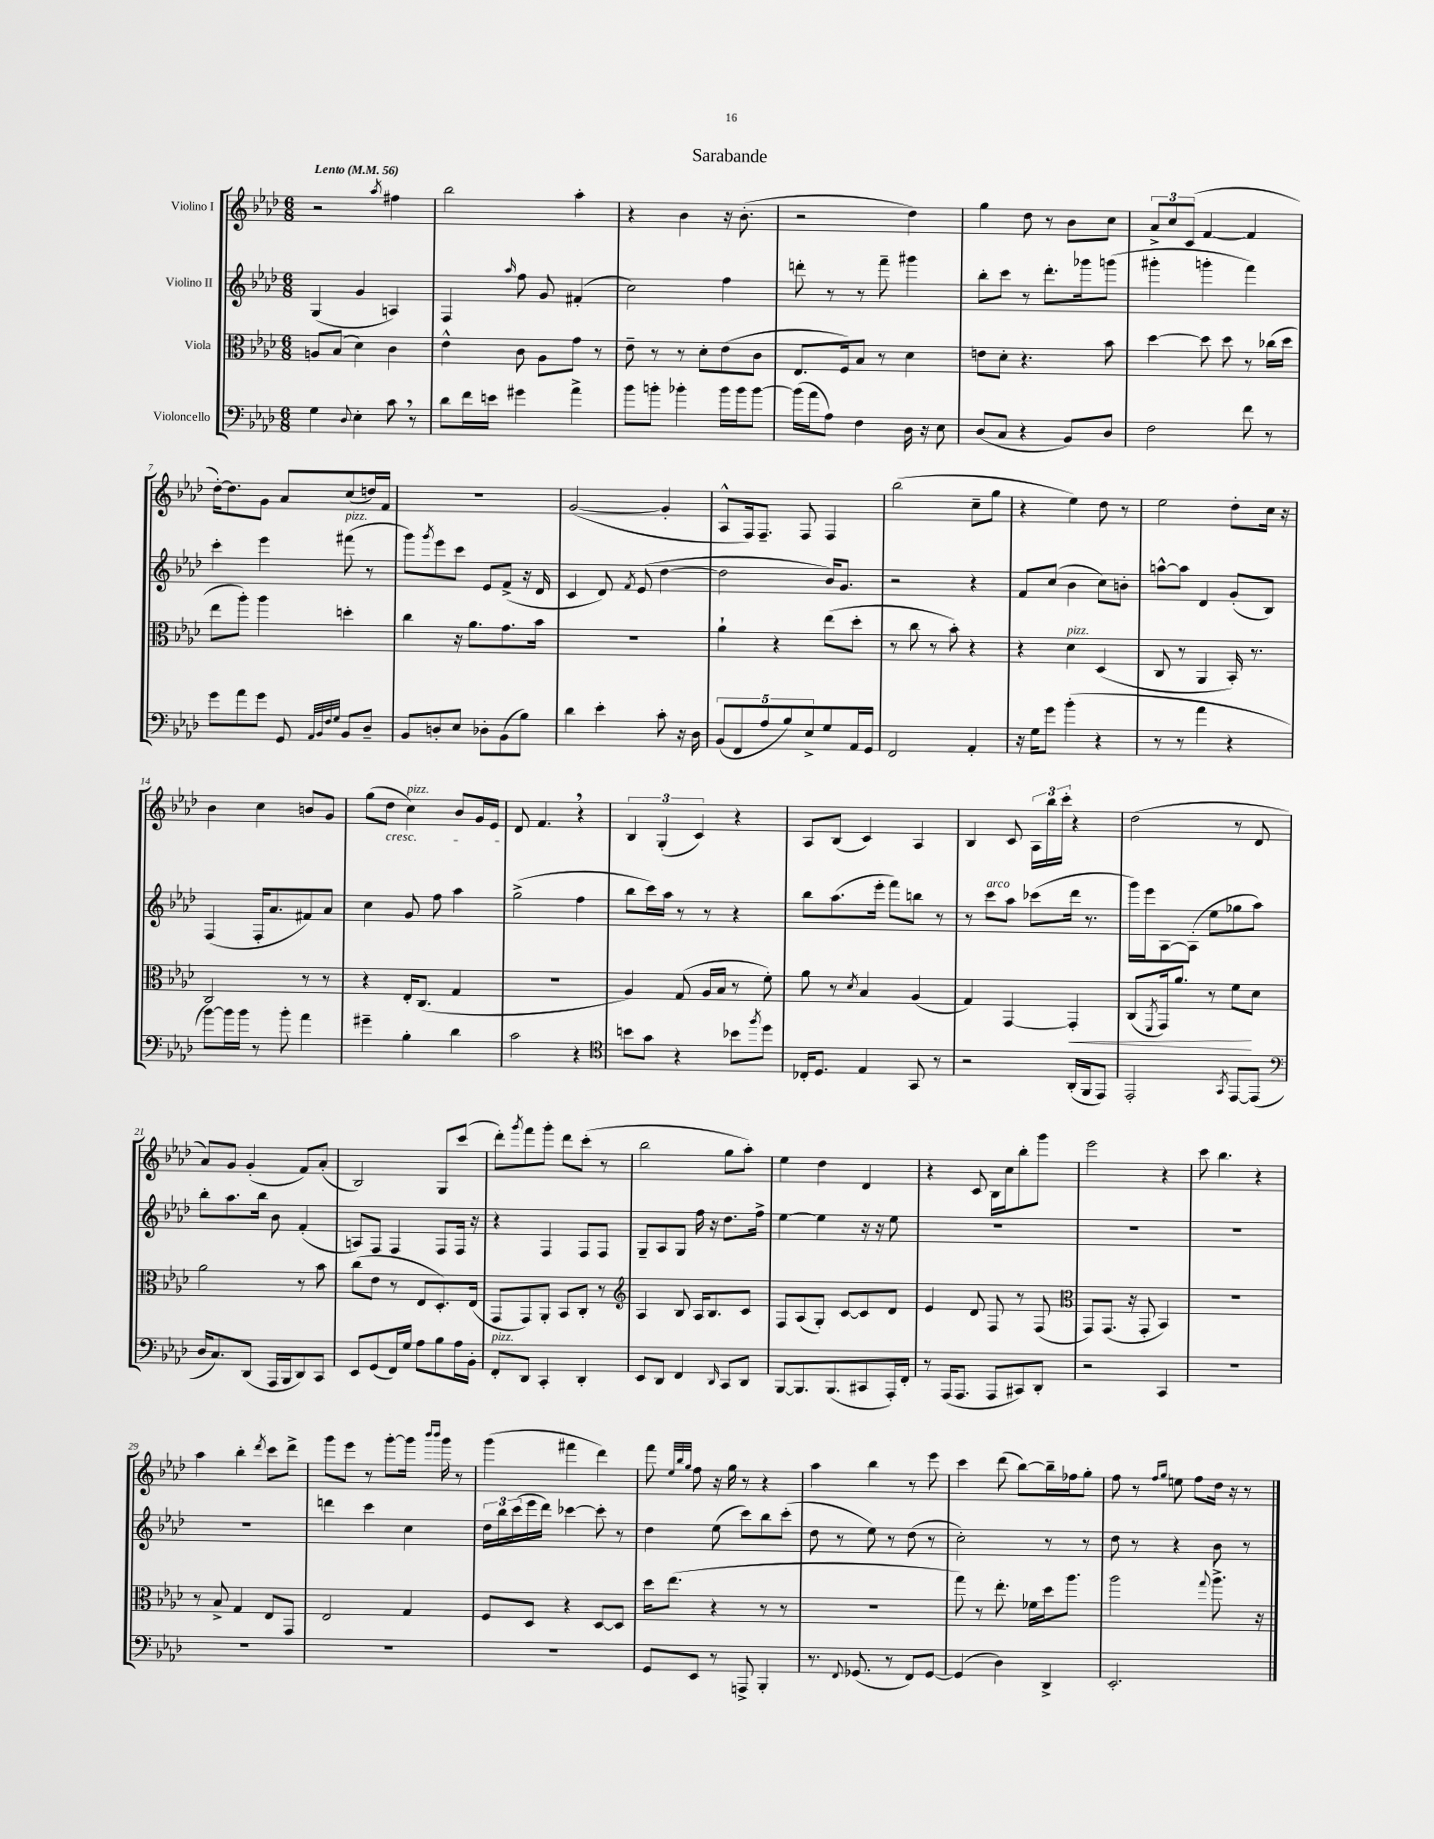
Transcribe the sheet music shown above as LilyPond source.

\header { title = "Sarabande" }
<<
\new StaffGroup <<
\new Staff = "s0" \with { instrumentName = "Violino I" } {
    \clef treble \key aes \major \numericTimeSignature \time 6/8 \tempo "Lento" 4 = 56
    r2 \acciaccatura { aes''8 } fis''4 |
    bes''2 aes''4-. |
    r4 bes'4 r16 bes'8.-.( |
    r2 des''4) |
    g''4 des''8 r8 bes'8 c''8 |
    \tuplet 3/2 { aes'8-> c''8 c'8( } f'4~ f'4 |
    des''16~-.) des''8. g'8 aes'8 c''8( d''16) f'16 |
    R2. |
    g'2~( g'4-. |
    aes8-^ f16) f8.-- f8 f4 |
    bes''2( c''8-- g''8 |
    r4 ees''4) des''8 r8 |
    ees''2 des''8-. c''16 r16 |
    bes'4 c''4 b'8 g'8 |
    g''8( des''8\cresc c''4^\markup { \italic "pizz." }) bes'8 g'16 ees'16 |
    des'8\! f'4. \breathe r4 |
    \tuplet 3/2 { bes4 g4-.( c'4) } r4 |
    aes8 bes8( c'4) aes4 |
    bes4 c'8 \tuplet 3/2 { aes16 bes''16 c'''16-. } r4 |
    des''2( r8 des'8 |
    aes'8) g'8 g'4-.( f'8) aes'8-.( |
    bes2) g8 c'''8( |
    des'''8-.) \acciaccatura { g'''8 } f'''8 g'''8-. des'''8 c'''8-.( r8 |
    bes''2 g''8 aes''8-.) |
    ees''4 des''4 des'4 |
    r4 c'8 bes16 c''16 bes''8-. g'''8 |
    ees'''2 r4 |
    c'''8 bes''4. r4 |
    aes''4 bes''4-. \acciaccatura { des'''8 } c'''8 des'''8-> |
    g'''8 ees'''8 r8 g'''8~-. g'''16 \grace { bes'''16 bes'''16 } g'''16 r8 |
    g'''4( fis'''4 des'''4) |
    f'''8 \grace { ees''32 bes''32 g''32 } f''8 r16 g''16 r8 r4 |
    aes''4 bes''4 r8 ees'''8 |
    c'''4 des'''8( bes''8~) bes''16-- fes''16 g''8-. |
    f''8 r8 \grace { f''16 g''16 } e''8 f''8 des''16 r16 r8 \bar "|." |
}
\new Staff = "s1" \with { instrumentName = "Violino II" } {
    \clef treble \key aes \major \numericTimeSignature \time 6/8
    g4( g'4 a4) |
    f4 \grace { aes''16 } f''8 g'8 fis'4-.( |
    c''2) f''4 |
    d'''8-. r8 r8 f'''8-- gis'''4 |
    bes''8-. c'''8 r8 des'''8.-. ges'''16 g'''8( |
    gis'''4-. g'''4-. f'''4) |
    c'''4-. ees'''4 fis'''8^\markup { \italic "pizz." }( r8 |
    g'''8) \acciaccatura { g'''8 } ees'''8 c'''8 ees'8 f'8->( r16 des'16 |
    c'4 des'8) \acciaccatura { f'8 } ees'8( des''4~ |
    des''2 bes'16) g'8. |
    r2 r4 |
    f'8 c''8( bes'4 c''8) b'8-. |
    a''8~-^ a''8 des'4 g'8-.( bes8) |
    f4( f16-. aes'8. fis'8) aes'8 |
    c''4 g'8 f''8 aes''4 |
    g''2->( f''4 |
    bes''8 c'''16) aes''16 r8 r8 r4 |
    bes''8 aes''8.( ees'''16-. f'''8) b''8 r8 |
    r8 c'''8^\markup { \italic "arco" } aes''8 ces'''8( des'''16 r8. |
    g'''16) ees'''16 aes8~ aes8-.( ees''8 ges''8 aes''8) |
    bes''8-. aes''8. bes''16 bes'8 f'4-.( |
    a8) f8 f4 f8 f16 r16 |
    r4 f4 f8 f8 |
    g8-- aes8 g8 f''16 r16 des''8. f''16-> |
    ees''4~ ees''4 r16 r16 ees''8 |
    R2. |
    R2. |
    R2. |
    R2. |
    d'''4 c'''4 c''4 |
    \tuplet 3/2 { des''16 bes''16 c'''16( } ees'''16 des'''16) ces'''4~ ces'''8-. r8 |
    des''4 ees''8( c'''8) bes''8 c'''8-.( |
    des''8 r8 ees''8) r8 des''8( r8 |
    c''2-.) r8 r8 |
    des''8 r8 r4 bes'8 r8 \bar "|." |
}
\new Staff = "s2" \with { instrumentName = "Viola" } {
    \clef alto \key aes \major \numericTimeSignature \time 6/8
    a8 bes8( des'4) c'4 |
    ees'4-^ c'8 aes8 g'8 r8 |
    ees'8-- r8 r8 des'8-. ees'8( c'8 |
    ees8. f16) bes8 r8 des'4 |
    e'8 des'8-. r4. bes'8 |
    des''4~ des''8 des''8 r8 ces''16( des''16 |
    ees''8 aes''8-.) aes''4 d''4-. |
    c''4 r16 aes'8. g'8. bes'16 |
    R2. |
    aes'4-! r4 ees''8( des''8-. |
    r8 c''8 r8 bes'8-.) r4 |
    r4 des'4^\markup { \italic "pizz." } des4( |
    c8 r8 aes,4 bes,16-.) r8. |
    c2 r8 r8 |
    r4 ees16-. c8.( g4 |
    R2. |
    aes4) g8( aes16 bes16 r8 f'8-.) |
    aes'8 r8 \acciaccatura { des'8 } bes4 aes4( |
    g4) g,4~ g,4-.\< |
    c8( \acciaccatura { f,8 } g,16) aes'8. r8 f'8\! des'8 |
    aes'2 r8 bes'8 |
    c''8( ees'8 r8 ees8 des8.-.) ees16( |
    g,8 g,8) aes,8-. bes,8 c8-. r8 |
    \clef treble aes4 bes8 aes16 bes8. c'8 |
    f8 aes8( g8-.) c'8~ c'8 des'8 |
    ees'4 des'8 f8 r8 f8( |
    \clef alto g,8) g,8.( r16 g,8-. bes,4) |
    R2. |
    r8 bes8-> g4 ees8 g,8 |
    ees2 g4 |
    f8 des8 r4 des8~ des8 |
    des''16 ees''8.( r4 r8 r8 |
    R2. |
    g''8) r8 ees''8.-. fes'16 des''16 aes''8. |
    aes''2 \appoggiatura { g''8 } aes''8.-> r16 \bar "|." |
}
\new Staff = "s3" \with { instrumentName = "Violoncello" } {
    \clef bass \key aes \major \numericTimeSignature \time 6/8
    g4 \appoggiatura { des8 } ees4-. c'8 \breathe r8 |
    des'8 f'16 e'16 gis'4 aes'4-> |
    bes'8 b'8-. bes'4-. bes'16 bes'16 bes'8~ |
    bes'16( aes'16 aes8) f4 des16 r16 ees8 |
    des8( c8 r4 bes,8) des8 |
    f2 f'8 r8 |
    g'8 aes'8 g'8 g,8 \grace { aes,32 bes,32 f32 g32 } bes,8 des8-- |
    bes,8 d8-. ees8 des8-. bes,8( bes8) |
    des'4 ees'4-. c'8-. r16 des16 |
    \tuplet 5/4 { bes,8( f,8 aes8 bes8) ees8-> } g8 aes,16 g,16 |
    f,2 aes,4-. |
    r16 g16 g'8 bes'4-.( r4 |
    r8 r8 aes'4 r4 |
    bes'8~) bes'16 bes'16 r8 bes'8-. aes'4 |
    gis'4-- bes4-. des'4 |
    c'2 r4 |
    \clef tenor b'8 g'8 r4 bes'8 \acciaccatura { f''8 } des''8 |
    ces16-. des8. ees4 g,8 r8 |
    r2 aes,16-.( f,16 ees,8) |
    ees,2-. \acciaccatura { g,8 } ees,8~ ees,8( |
    \clef bass des16 c8.) des,8( aes,,16 bes,,16 des,8) c,8 |
    ees,8 g,8( f,16) g16 aes8 bes8 aes16 bes,16-. |
    f,8-.^\markup { \italic "pizz." } des,8 c,4-. des,4-. |
    ees,8 des,8 f,4 \grace { des,16 } c,8 des,8 |
    bes,,8~ bes,,8. bes,,8.( cis,8 aes,,16-.) f,16-. |
    r8 aes,,16( aes,,8. aes,,8 cis,8) des,8-. |
    r2 c,4 |
    R2. |
    R2. |
    R2. |
    R2. |
    g,8 ees,8 r8 a,,8-> bes,,4-. |
    r8. \appoggiatura { f,8 } ges,8.( r8 f,8) ges,8~ |
    ges,4( des4) des,4-> |
    ees,2.-. \bar "|." |
}
>>
>>
